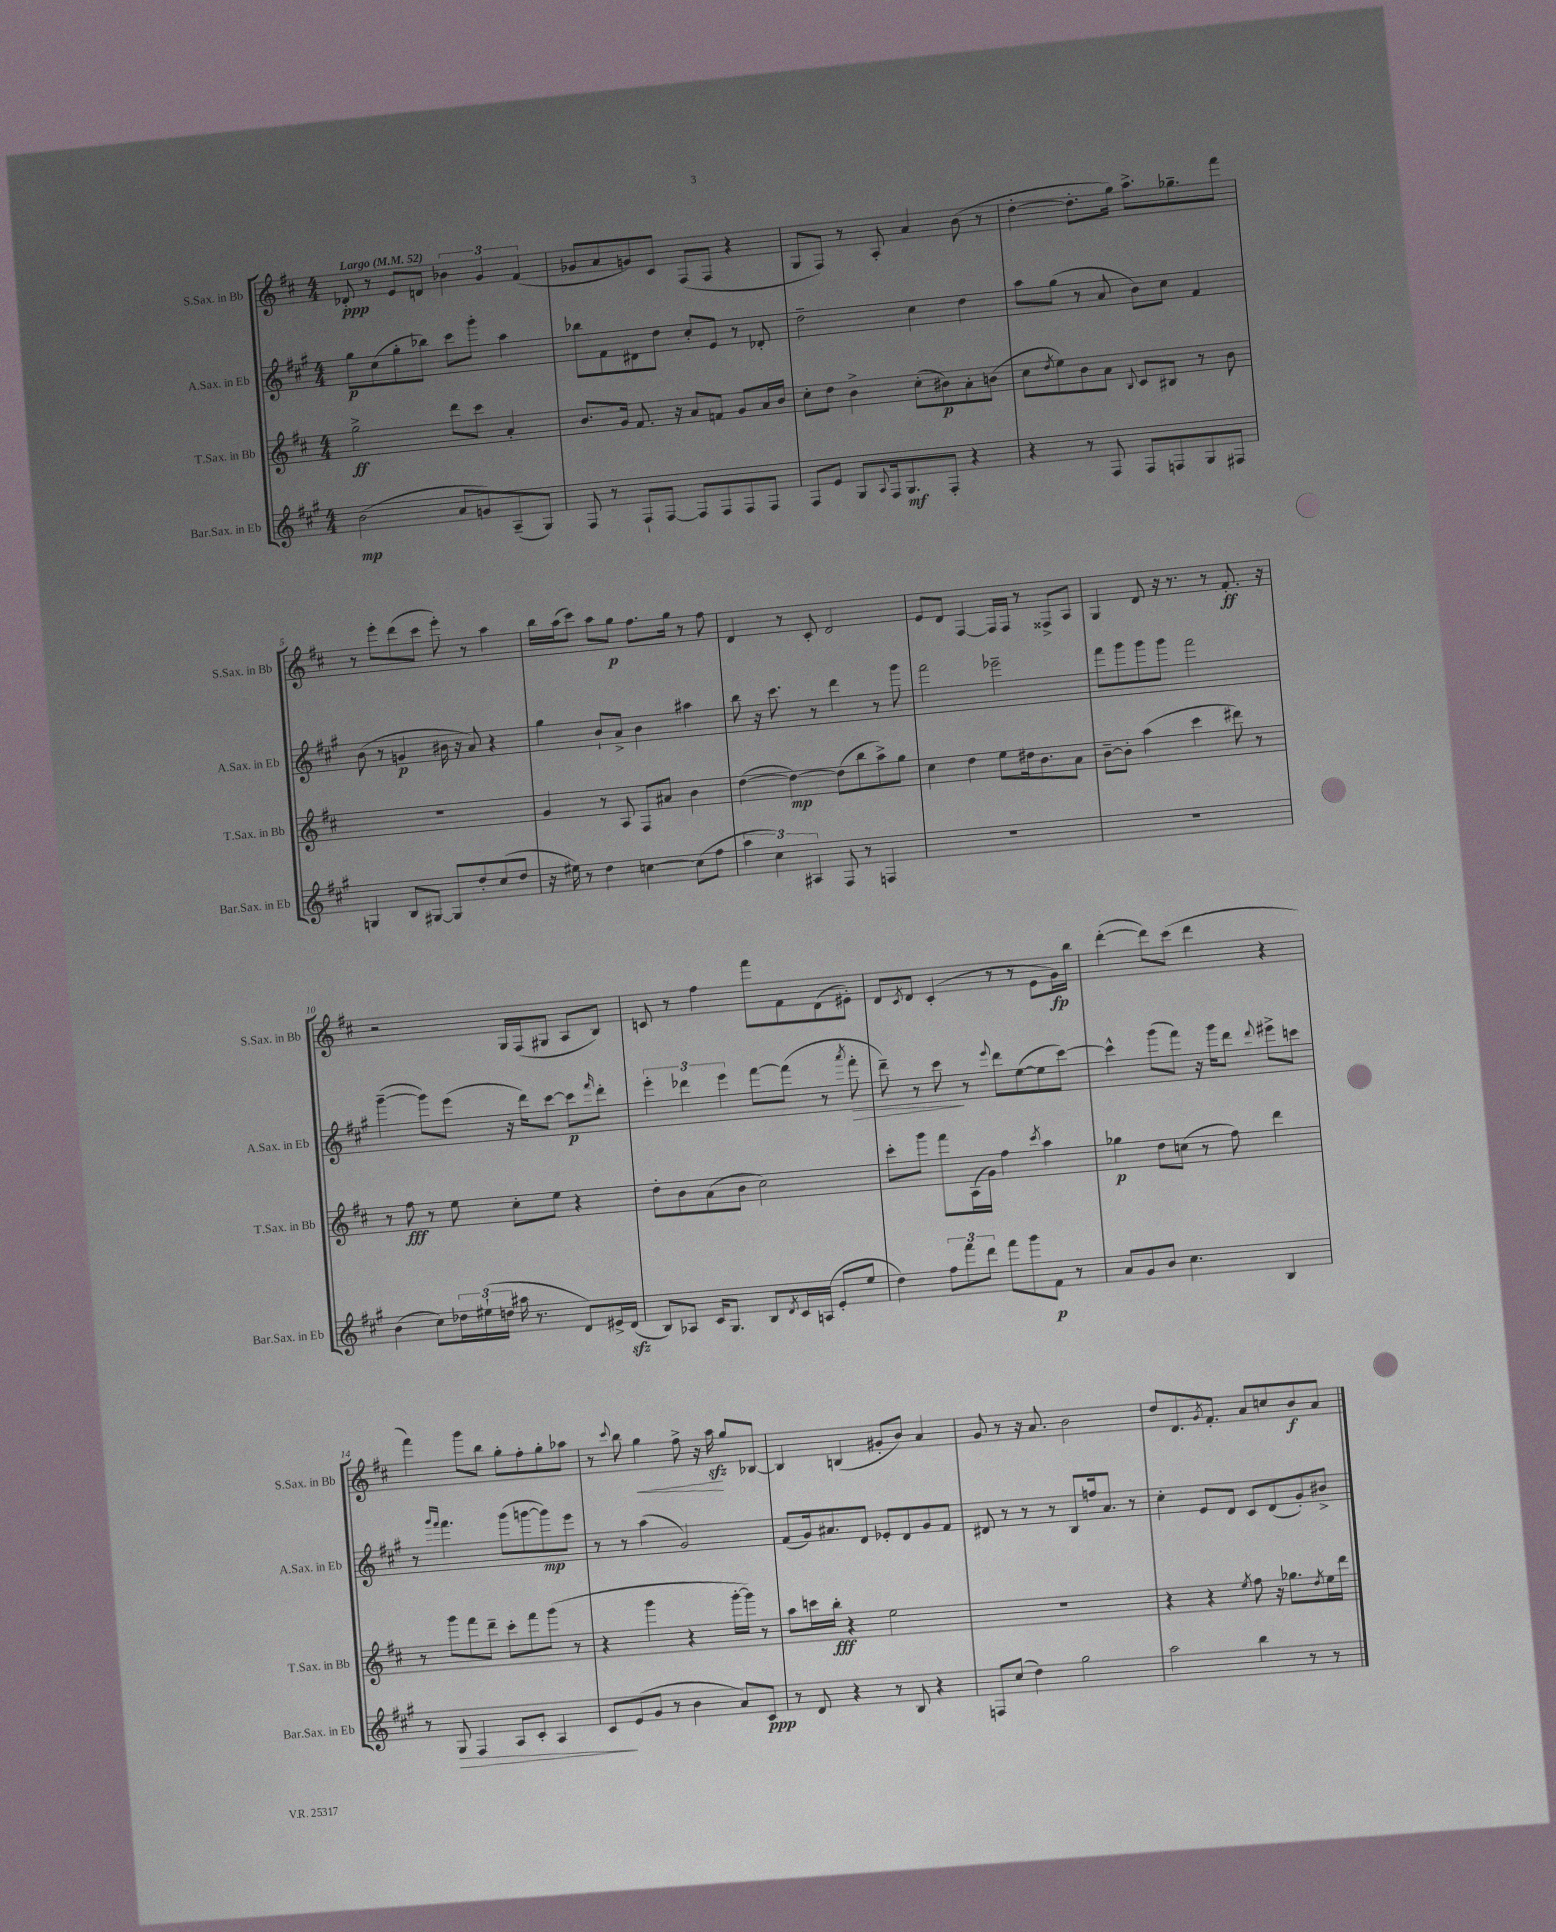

**kern	**dynam	**kern	**dynam	**kern	**dynam	**kern	**dynam
*part4	*part4	*part3	*part3	*part2	*part2	*part1	*part1
*staff4	*staff4	*staff3	*staff3	*staff2	*staff2	*staff1	*staff1
*I"Bar.Sax. in Eb	*	*I"T.Sax. in Bb	*	*I"A.Sax. in Eb	*	*I"S.Sax. in Bb	*
*I'Bar.Sax. in Eb	*	*I'T.Sax. in Bb	*	*I'A.Sax. in Eb	*	*I'S.Sax. in Bb	*
*clefG2	*	*clefG2	*	*clefG2	*	*clefG2	*
*k[f#c#g#]	*	*k[f#c#]	*	*k[f#c#g#]	*	*k[f#c#]	*
*M4/4	*	*M4/4	*	*M4/4	*	*M4/4	*
*MM52	*	*MM52	*	*MM52	*	*MM52	*
=1	=1	=1	=1	=1	=1	=1	=1
!	!	!	!	!	!	!LO:TX:a:B:t=Largo	!
(2b\	mp	2gg^\	ff	8gg#\L	p	8d-X'/	ppp
.	.	.	.	(8cc#\	.	8r	.
.	.	.	.	8gg#'\	.	8e/L	.
.	.	.	.	8bb-X\J)	.	8dn/J	.
8a/L	.	8ddd\L	.	8ccc#\L	.	6b-X\	.
8gn/)	.	8ccc#\J	.	8ggg#'\J	.	.	.
.	.	.	.	.	.	6g/	.
(8A~/	.	4a'/	.	4aa\	.	.	.
.	.	.	.	.	.	(6f#/	.
8G#/J)	.	.	.	.	.	.	.
=2	=2	=2	=2	=2	=2	=2	=2
8F#/	.	8.b/L	.	8bb-X\L	.	8g-X/L	.
8r	.	.	.	8f#\	.	8a/	.
.	.	16g/Jk	.	.	.	.	.
8F#`/L	.	8.f#/	.	8d#X\	.	8gn/)	.
[8F#/J	.	.	.	8dd\J	.	8c#/J	.
.	.	16r	.	.	.	.	.
8F#/L]	.	8a/L	.	8cc#'/L	.	(8F#/L	.
8F#/	.	8fn/J	.	8e/J	.	8F#/J	.
8F#/	.	8g/L	.	8r	.	4r	.
8F#/J	.	16a/L	.	8d-X'/	.	.	.
.	.	16b/JJ	.	.	.	.	.
=3	=3	=3	=3	=3	=3	=3	=3
8F#/L	.	8cc#'\L	.	2dd~\	.	8G/L	.
8e/J	.	8dd\J	.	.	.	8F#/J)	.
8G#/L	.	4b^\	.	.	.	8r	.
8qqA/	.	.	.	.	.	.	.
16F#/k	.	.	.	.	.	8A'/	.
8.G#/	mf	.	.	.	.	.	.
.	.	(8cc#'\L	.	4cc#\	.	4a/	.
8F#'/J	.	8b#X\)	p	.	.	.	.
4r	.	8a'\	.	4dd\	.	(8b\	.
.	.	(8bn\J	.	.	.	8r	.
=4	=4	=4	=4	=4	=4	=4	=4
4r	.	8cc#\L	.	8aa\L	.	[4dd'\	.
.	.	8qdd/	.	.	.	.	.
.	.	8ee\)	.	(8gg#\J	.	.	.
8r	.	8b\	.	8r	.	8.dd'\L]	.
8F#/	.	8a\J	.	8a/	.	.	.
.	.	.	.	.	.	16gg\Jk)	.
.	.	8qqB/	.	.	.	.	.
8F#/L	.	8c#/L	.	8b\L)	.	8.aa^\L	.
8Fn/	.	8B#X/J	.	8cc#\J	.	.	.
.	.	.	.	.	.	8.gg-X~\	.
8G#/	.	8r	.	4f#/	.	.	.
8F#X/J	.	8b\	.	.	.	8fff#\J	.
!!LO:LB:g=z
=5	=5	=5	=5	=5	=5	=5	=5
4Gn/	.	1r	.	(8b\	.	8r	.
.	.	.	.	8r	.	8eee'\L	.
8B/L	.	.	.	4gn/	p	(8ddd\	.
[8G#X/J	.	.	.	.	.	8ccc#\J	.
8G#/L]	.	.	.	16b#X\	.	8eee'\)	.
.	.	.	.	16r	.	.	.
8dd'/	.	.	.	8a/)	.	8r	.
(8cc#/	.	.	.	4r	.	4aa\	.
8dd/J	.	.	.	.	.	.	.
=6	=6	=6	=6	=6	=6	=6	=6
16r	.	4g/	.	4gg#\	.	16bb\LL	.
16ee#X\)	.	.	.	.	.	(16aa\J	.
8r	.	.	.	.	.	8ccc#\J)	.
4dd\	.	8r	.	8b`/L	.	8aa\L	.
.	.	8A/	.	8a^/J	.	8gg\J	p
[4ccn\	.	8F#/L	.	4b\	.	8.ff#\L	.
.	.	8a#X/J	.	.	.	.	.
.	.	.	.	.	.	16gg\Jk	.
(8cc\L]	.	4b\	.	4aa#X\	.	8r	.
8ff#\J	.	.	.	.	.	8ff#\	.
=7	=7	=7	=7	=7	=7	=7	=7
6aa\	.	([4dd\	.	8bb\	.	4d/	.
.	.	.	.	16r	.	.	.
6cc#\)	.	.	.	.	.	.	.
.	.	.	.	8.ccc#\	.	.	.
.	.	4dd\_)	mp	.	.	8r	.
6A#X/	.	.	.	.	.	.	.
.	.	.	.	8r	.	8c#'/	.
8F#/	.	(8dd\L]	.	4ddd\	.	2d/	.
8r	.	8bb\	.	.	.	.	.
4Fn/	.	8aa^\)	.	8r	.	.	.
.	.	8gg\J	.	8ggg#\	.	.	.
=8	=8	=8	=8	=8	=8	=8	=8
1r	.	4cc#\	.	2fff#\	.	8e/L	.
.	.	.	.	.	.	8d/J	.
.	.	4dd\	.	.	.	[4F#/	.
.	.	8ee\L	.	2eee-X~\	.	16F#/LL]	.
.	.	.	.	.	.	16F#/JJ	.
.	.	16dd#X\k	.	.	.	8r	.
.	.	8.b\	.	.	.	.	.
.	.	.	.	.	.	8F##X^/L	.
.	.	8a\J	.	.	.	8A/J	.
=9	=9	=9	=9	=9	=9	=9	=9
1r	.	[8b~\L	.	8fff#\L	.	4G/	.
.	.	8b'\J]	.	8ggg#\	.	.	.
.	.	(4aa\	.	8ggg#\	.	8d/	.
.	.	.	.	8ggg#\J	.	16r	.
.	.	.	.	.	.	8.r	.
.	.	4ccc#\	.	2fff#\	.	.	.
.	.	.	.	.	.	8r	.
.	.	8ddd#X\)	.	.	.	8.f#'/	ff
.	.	8r	.	.	.	.	.
.	.	.	.	.	.	16r	.
!!LO:LB:g=z
=10	=10	=10	=10	=10	=10	=10	=10
(4b\	.	8r	.	([4ggg#~\	.	2r	.
.	.	8ff#\	fff	.	.	.	.
8cc#\L)	.	8r	.	8ggg#\L])	.	.	.
24dd-X\L	.	8ee\	.	(8eee\J	.	.	.
(24ee#X`\	.	.	.	.	.	.	.
24ddn\JJ	.	.	.	.	.	.	.
16aa#X\	.	8cc#'\L	.	16r	.	16G/LL	.
8.r	.	.	.	16ddd\KL)	.	(16F#/J	.
.	.	8ee\J	.	[8ccc#\J	.	8G#X/J	.
8d/L)	.	4r	.	8ccc#\L]	p	8A/L	.
.	.	.	.	16qqfff#/	.	.	.
16e#X^/L	.	.	.	8ddd'\J	.	8B/J)	.
(16dzz/JJ	.	.	.	.	.	.	.
=11	=11	=11	=11	=11	=11	=11	=11
8B/L)	.	8dd'\L	.	6eee'\	.	8cn/	.
8A-X/J	.	8b\	.	.	.	8r	.
.	.	.	.	6ddd-X\	.	.	.
16c#/KL	.	(8a\	.	.	.	4ff#\	.
8.G#/J	.	.	.	.	.	.	.
.	.	.	.	6eee\	.	.	.
.	.	8b\J	.	.	.	.	.
8B/L	.	2cc#\)	.	[8fff#\L	.	8fff#\L	.
8qd/	.	.	.	.	.	.	.
16c#/L	.	.	.	(8fff#\J]	.	8f#\	.
(16An/JJ	.	.	.	.	.	.	.
8e'/L	.	.	.	8r	.	(8d\	.
.	.	.	.	8qaaa/	.	.	.
!	!	!	!	!	!LO:HP:b	!	!
8ee/J	.	.	.	8fff#'\	>	8e#X'\J)	.
=12	=12	=12	=12	=12	=12	=12	=12
4dd\)	.	8ccc#'\L	.	8ddd~\)	.	8d/L	.
.	.	.	.	.	.	8qc#/	.
.	.	8ggg\J	.	8r	.	8d/J	.
12ff#\L	.	8fff#\L	.	8ccc#\	.	(4c#'/	.
12fff#\	.	.	.	.	.	.	.
.	.	(16A\L	.	8r	]	.	.
12ddd\J	.	.	.	.	.	.	.
.	.	16g\JJ)	.	.	.	.	.
.	.	.	.	8qqeee/	.	.	.
8fff#\L	.	4ff#\	.	8ddd\L	.	8r	.
8ggg#\	.	.	.	([8ee\	.	8r	.
.	.	8qccc#/	.	.	.	.	.
8f#\J	p	4aa\	.	8ee\]	.	8e\L	.
8r	.	.	.	[8ccc#\J)	.	16g\L)	fp
.	.	.	.	.	.	16bb\JJ	.
=13	=13	=13	=13	=13	=13	=13	=13
8a/L	.	4gg-X\	p	4ccc#^^\]	.	([4ddd'\	.
8g#/	.	.	.	.	.	.	.
8b/J	.	8dd\L	.	(8ggg#\L	.	8ddd\L])	.
4.cc#\	.	(8ccn\J	.	8fff#\J)	.	(8ccc#\J	.
.	.	8r	.	16r	.	4ddd\	.
.	.	.	.	16ggg#\KL	.	.	.
.	.	8ff#\)	.	8ddd\J	.	.	.
.	.	.	.	8qqddd/	.	.	.
4B/	.	4ddd\	.	8eee#X^\L	.	4r	.
.	.	.	.	8cccn\J	.	.	.
!!LO:LB:g=z
=14	=14	=14	=14	=14	=14	=14	=14
8r	.	8r	.	8r	.	4fff#\)	.
.	.	.	.	16qqggg#/LL	.	.	.
.	.	.	.	16qqfff#/JJ	.	.	.
!	!LO:HP:b	!	!	!	!	!	!
8G#/	>	8ggg\L	.	4.fff#\	.	.	.
4F#/	.	8fff#\	.	.	.	8ggg\L	.
.	.	8ddd~\J	.	.	.	8bb\J	.
8A/L	.	8ccc#'\L	.	(8ggg#\L	.	8gg'\L	.
8c#'/J	.	8fff#\	.	[8gggn\	.	8ff#'\	.
4A/	.	(8ggg\J	.	8ggg\])	mp	8gg'\	.
.	.	8r	.	8eee\J	.	8aa-X\J	.
=15	=15	=15	=15	=15	=15	=15	=15
8c#/L	.	4r	.	8r	.	8r	.
.	.	.	.	.	.	8qqccc#/	.
(8e/	]	.	.	8r	.	8bb\	.
!	!	!	!	!	!	!	!LO:HP:b
8g#/J	.	4ggg\	.	(4aa\	.	4gg\	<
8r	.	.	.	.	.	.	.
4b\	.	4r	.	2g#/)	.	8ff#^\	.
.	.	.	.	.	.	16r	.
.	.	.	.	.	.	16aazz\	.
8a/L)	.	[16ggg'\LL	.	.	.	8gg/L	[
.	.	16ggg\JJ])	.	.	.	.	.
8c#/J	ppp	8r	.	.	.	[8B-X/J	.
=16	=16	=16	=16	=16	=16	=16	=16
8r	.	8aa\L	.	(8f#/L	.	4B-/]	.
8d/	.	16cccn\L	.	16g#/k)	.	.	.
.	.	16bb'\JJ	fff	8.a#X/	.	.	.
4r	.	4r	.	.	.	(4Bn/	.
.	.	.	.	8d/J	.	.	.
8r	.	2ee\	.	8e-X'/L	.	8g#X'/L	.
8B/	.	.	.	8d/	.	8b/J)	.
4r	.	.	.	8g#/	.	4a/	.
.	.	.	.	8f#/J	.	.	.
=17	=17	=17	=17	=17	=17	=17	=17
8Fn/L	.	1r	.	8d#X/	.	8g/	.
(8cc#/J	.	.	.	8r	.	8r	.
4dd\)	.	.	.	8r	.	16r	.
.	.	.	.	.	.	8.a/	.
.	.	.	.	8r	.	.	.
2gg#\	.	.	.	8B/L	.	2b\	.
.	.	.	.	16ffn/k	.	.	.
.	.	.	.	8.a/J	.	.	.
.	.	.	.	8r	.	.	.
=18	=18	=18	=18	=18	=18	=18	=18
2aa\	.	4r	.	4cc#'\	.	8dd/L	.
.	.	.	.	.	.	8.d/	.
.	.	4r	.	8e/L	.	.	.
.	.	.	.	.	.	8qg/	.
.	.	.	.	.	.	8.f#'/J	.
.	.	.	.	8d/J	.	.	.
.	.	8qee/	.	.	.	.	.
4bb\	.	8ff#\	.	8c#/L	.	8a/L	.
.	.	16r	.	(8d/	.	8ccn/	.
.	.	8.gg-X\L	.	.	.	.	.
8r	.	.	.	8g#'/)	.	8b/	f
.	.	8qdd/	.	.	.	.	.
8r	.	16ee\L	.	8b#X^/J	.	8a/J	.
.	.	16ddd\JJ	.	.	.	.	.
==	==	==	==	==	==	==	==
*-	*-	*-	*-	*-	*-	*-	*-
